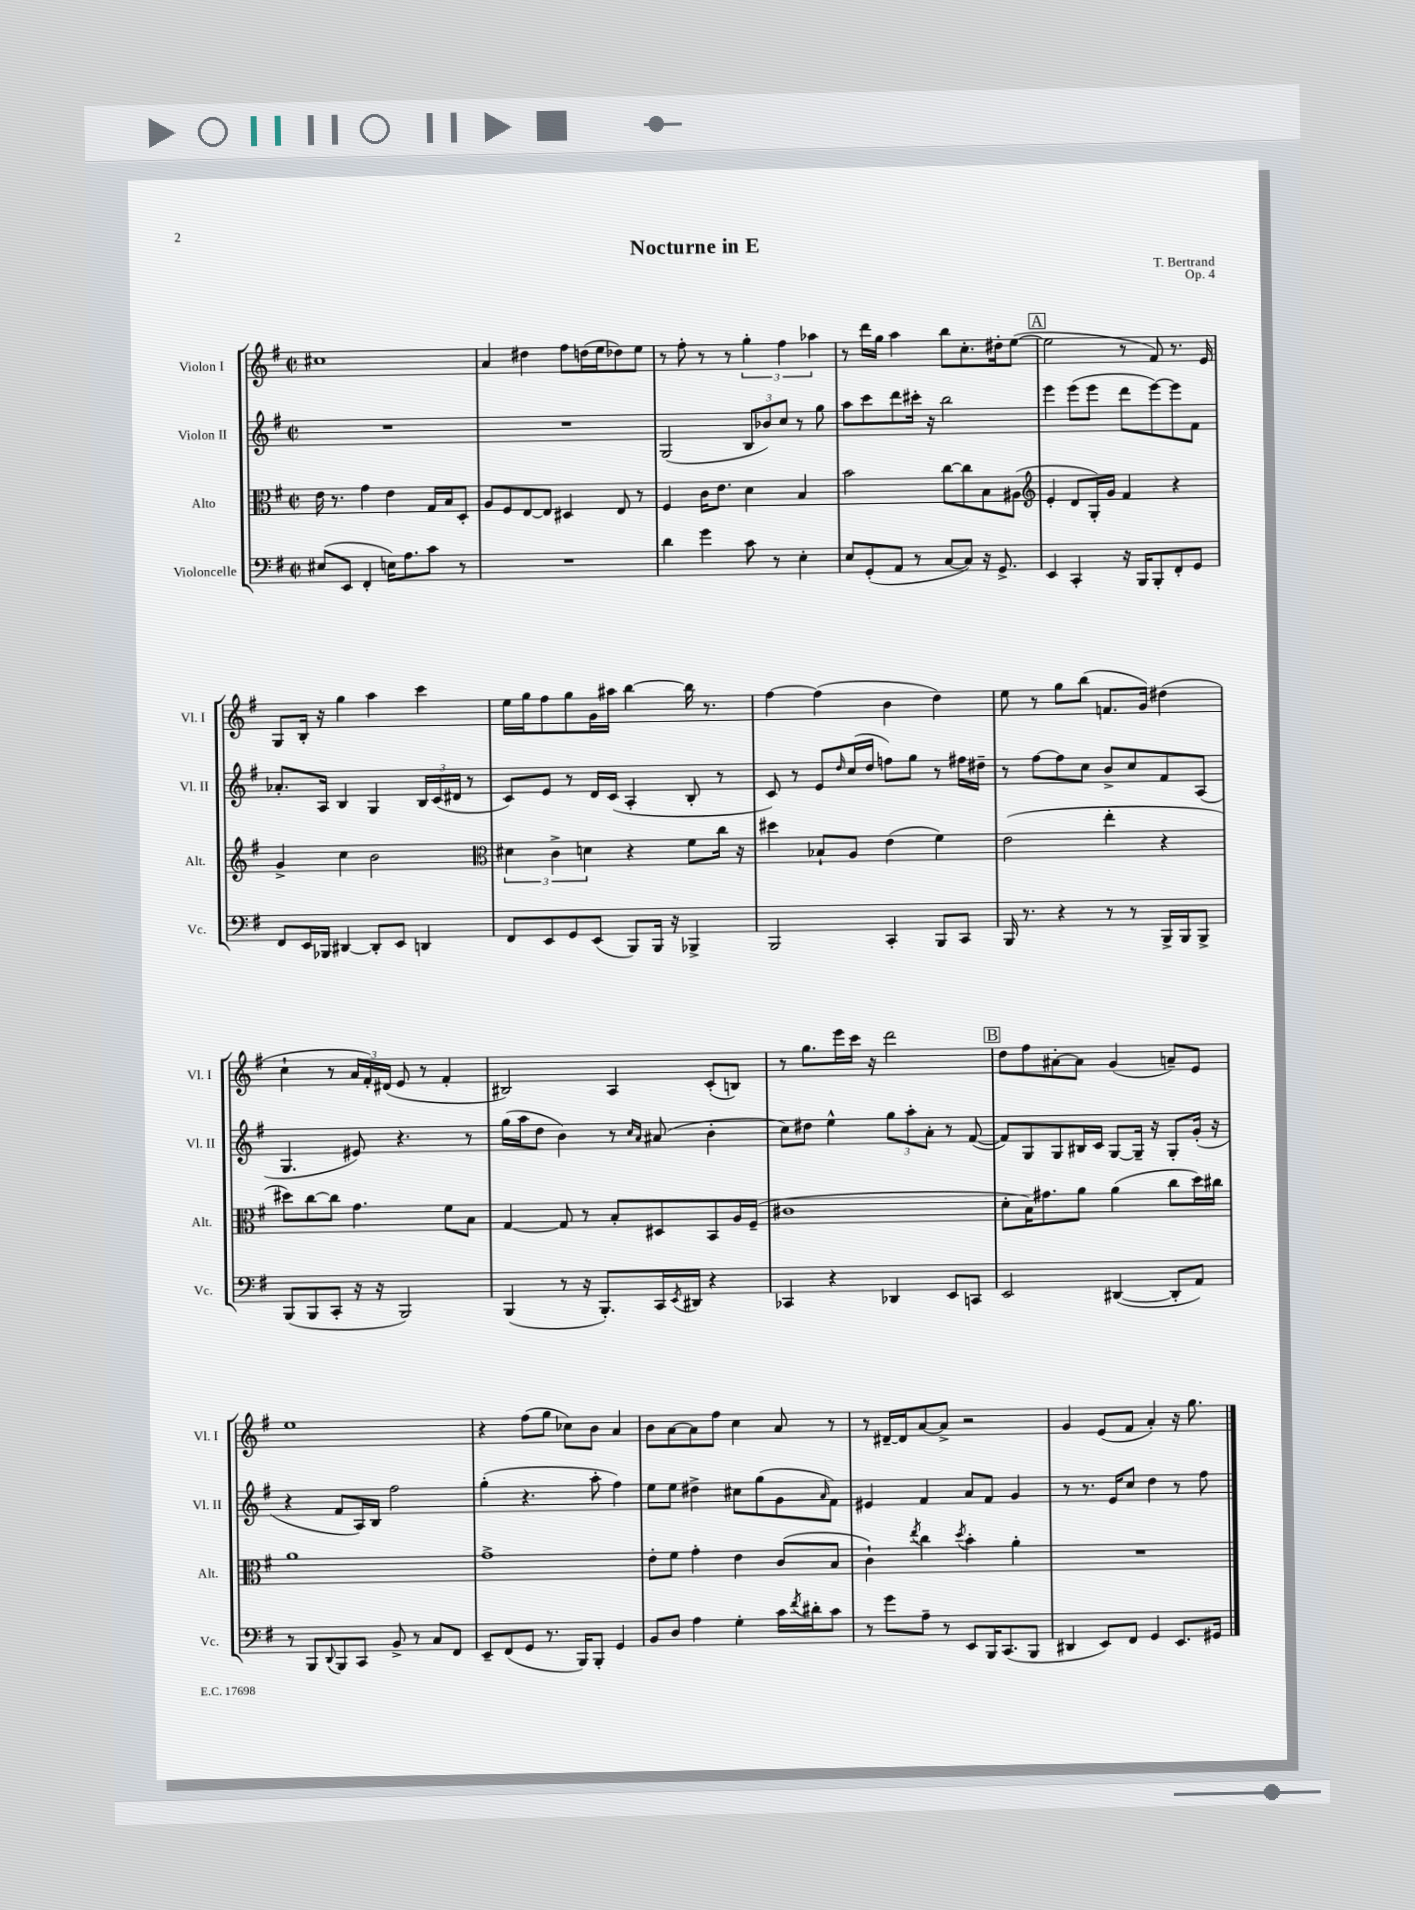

**kern	**kern	**kern	**kern
*staff4	*staff3	*staff2	*staff1
*clefF4	*clefC3	*clefG2	*clefG2
*k[f#]	*k[f#]	*k[f#]	*k[f#]
*M2/2	*M2/2	*M2/2	*M2/2
*met(c|)	*met(c|)	*met(c|)	*met(c|)
(8E#	16e	1r	1cc#
.	8.r	.	.
8EE	.	.	.
4FF#'	4g	.	.
16E)	4e	.	.
8.A	.	.	.
8c	16G	.	.
.	16B	.	.
8r	8D'	.	.
=	=	=	=
1r	8A	1r	4a
.	8F#	.	.
.	[8E	.	4dd#
.	8E]	.	.
.	4D#	.	8ff#
.	.	.	(16dd
.	.	.	16ee
.	8E	.	8dd-)
.	8r	.	8ee
=	=	=	=
4d	4F#	(2G	8r
.	.	.	8ff#'
4g	16c	.	8r
.	8.e	.	.
.	.	.	8r
8c	4d	12B	6gg'
.	.	12b-)	.
8r	.	.	.
.	.	12cc	6ff#
4E'	4B	8r	.
.	.	.	6aa-
.	.	8gg	.
=	=	=	=
8E	2b	8aa	8r
(8GG'	.	8ccc	16ddd
.	.	.	16gg
8AA	.	8ddd	4aa
8r	.	16ccc#'	.
.	.	16r	.
[8C	[8cc	2bb	8bb
8C])	8cc]	.	8.cc'
16r	8B	.	.
8.GG^	.	.	16dd#'
.	(8A#	.	([8ee
=	=	=	=
*	*clefG2	*	*
4EE	4e'	4eee	2ee]
4CC'	8d	(8eee	.
.	16G')	8eee	.
.	16g	.	.
16r	4f#	8ddd	8r
16BBB	.	.	.
8BBB'	.	[8eee)	8f#)
8FF#'	4r	8eee]	8.r
8GG	.	8f#	.
.	.	.	16e
=	=	=	=
8FF#	4g^	8.a-'	8G
16EE	.	.	16B'
16BBB-	.	16A	16r
[4DD#	4cc	4B	4gg
8DD#']	2b	4G	4aa
8EE	.	.	.
4DD	.	24B	4ccc
.	.	(24c	.
.	.	24d#	.
.	.	8r	.
=	=	=	=
*	*clefC3	*	*
8FF#	6d#	8c)	16ee
.	.	.	16gg
8EE	.	8e	8ff#
.	6c^	.	.
8GG	.	8r	8gg
.	6d	.	.
(8EE	.	16d	16g
.	.	(16c	16aa#
8BBB)	4r	4A'	[4bb
16BBB	.	.	.
16r	.	.	.
4BBB-^	8f#	8B'	16bb]
.	.	.	8.r
.	16cc	8r	.
.	16r	.	.
=	=	=	=
2BBB	4dd#	8c)	[4ff#
.	.	8r	.
.	8B-`	8e	(4ff#]
.	.	16qqdd	.
.	8A	(16cc	.
.	.	16dd	.
4CC'	(4e	8ff)	4b
.	.	8gg	.
8BBB	4f#)	8r	4dd)
8CC	.	16ff#	.
.	.	16dd#~	.
=	=	=	=
16BBB	(2e	8r	8ee
8.r	.	.	.
.	.	[8ff#	8r
4r	.	8ff#]	8gg
.	.	8cc	(8bb
8r	4ee'	8b^	8.f
8r	.	8cc	.
.	.	.	16g)
16BBB^	4r	8f#	(4dd#
16BBB	.	.	.
8BBB^	.	(8A	.
=	=	=	=
(8BBB	8dd#)	4.G	4cc`
8BBB	[8cc	.	.
8CC'	8cc]	.	8r
16r	4.g	8e#)	24a
.	.	.	24f#')
16r	.	.	.
.	.	.	(24d#
2BBB)	.	4.r	8e
.	.	.	8r
.	8f#	.	4f#'
.	8B	8r	.
=	=	=	=
(4BBB	[4G	(16gg	2B#)
.	.	16aa	.
.	.	8dd	.
8r	8G]	4b)	.
16r	8r	.	.
8.BBB')	.	.	.
.	8B'	8r	4A
.	.	16qqcc	.
.	.	16qqa	.
16CC	8D#	(8a#	.
8qEE	.	.	.
16DD#	.	.	.
4r	8BB	4b'	(8c'
.	16A	.	8B)
.	(16F#~	.	.
=	=	=	=
4CC-	1c#	8cc)	8r
.	.	8dd#	8.gg
4r	.	4ee^^	.
.	.	.	16eee
.	.	.	16ccc
.	.	.	16r
4DD-	.	12gg	2ddd
.	.	12aa'	.
.	.	12a'	.
8EE	.	8r	.
8CC	.	([8f#	.
=	=	=	=
2EE	8d'	8f#])	8dd
.	16B)	8G	8ff#
.	8.g#	.	.
.	.	8G	[8a#'
.	8a	16B#	8a#]
.	.	16c	.
([4DD#	(4a	[8G	(4g
.	.	16G~]	.
.	.	16r	.
8DD#']	8cc	8G'	8a~)
8AA)	16dd)	(16g'	8e
.	16cc#	16r	.
=	=	=	=
8r	1a	4r	1ee
8BBB	.	.	.
8qqDD	.	.	.
8BBB	.	8f#	.
8CC	.	16A)	.
.	.	16B	.
8BB^	.	2ff#	.
8r	.	.	.
8C	.	.	.
8FF#	.	.	.
=	=	=	=
8EE~	1g^	(4gg'	4r
(8FF#	.	.	.
8GG	.	4.r	(8ff#
8.r	.	.	8gg
.	.	.	8cc-)
16BBB)	.	.	.
8BBB'	.	8aa'	8b
4GG	.	4ff#)	4a
=	=	=	=
8BB	8e'	8ee	8b
8D	8f#	8ee	[8a
4A	4g'	4dd#^	8a]
.	.	.	8ff#
4G'	4e	8cc#	4cc
.	.	(8gg	.
16c	(8c	8g	8a
8qf#	.	.	.
16d#'	.	.	.
.	.	16qqa	.
8c	8B	8f#)	8r
=	=	=	=
8r	4c`)	4e#	8r
8g	.	.	[16d#~
.	.	.	16d#]
.	8qee	.	.
8A~	4cc	4f#	[8a
8r	.	.	8a^]
.	8qdd	.	.
8EE	4b'	8a	2r
16BBB	.	8f#	.
(8.CC	.	.	.
.	4a'	4g	.
8BBB	.	.	.
=	=	=	=
4DD#	1r	8r	4g
.	.	8.r	.
8EE)	.	.	(8e
.	.	16e	.
8FF#	.	8cc	8f#
4GG	.	4dd	4a')
8.EE	.	8r	16r
.	.	.	8.gg
.	.	8ff#	.
16GG#	.	.	.
==	==	==	==
*-	*-	*-	*-
